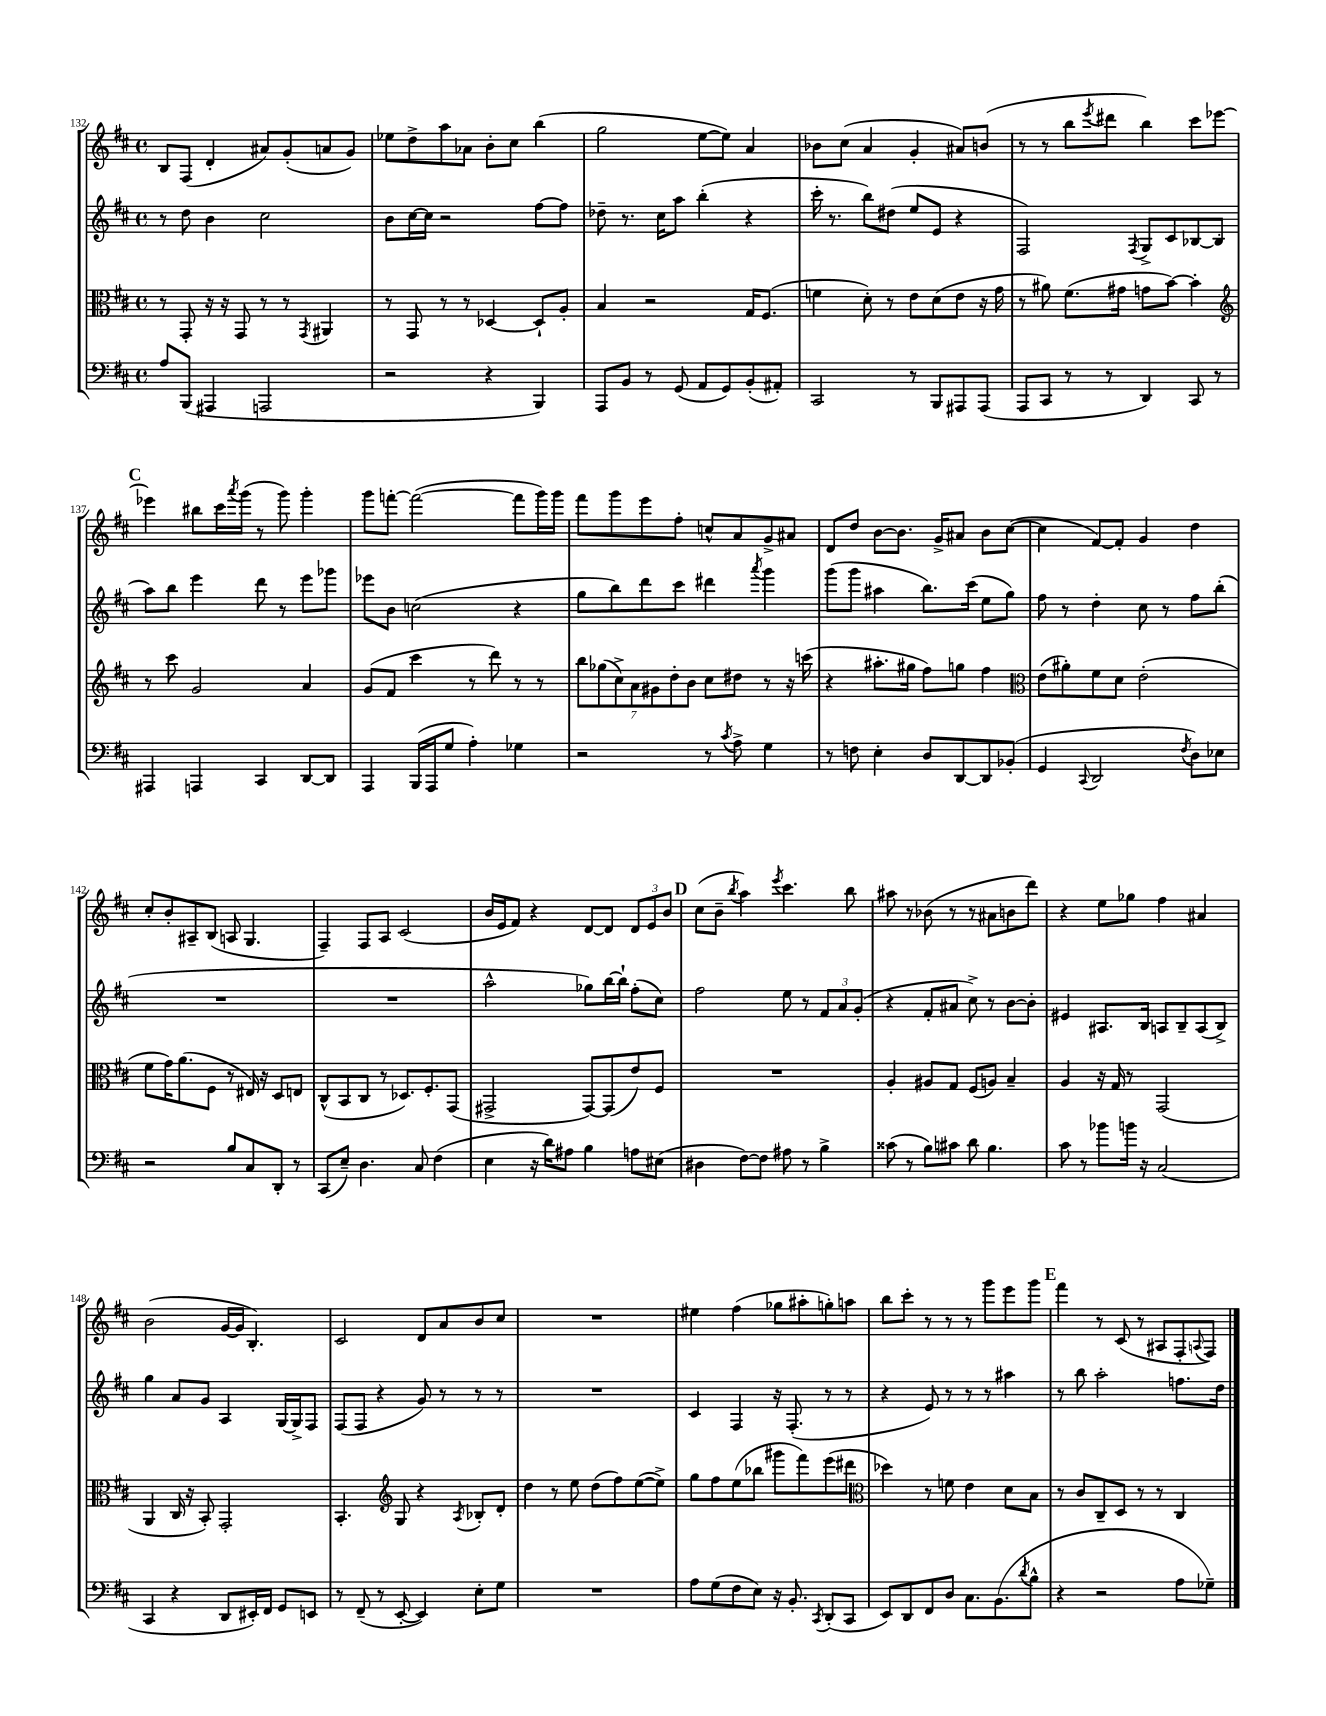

**kern	**kern	**kern	**kern
*staff4	*staff3	*staff2	*staff1
*clefF4	*clefC3	*clefG2	*clefG2
*k[f#c#]	*k[f#c#]	*k[f#c#]	*k[f#c#]
*M4/4	*M4/4	*M4/4	*M4/4
*met(c)	*met(c)	*met(c)	*met(c)
8A/L	8r	8r	8B/L
(8BBB/J	8GG'/	8dd\	(8F#/J
4AAA#/	16r	4b\	4d'/
.	16r	.	.
.	8GG/	.	.
2AAA/	8r	2cc#\	8a#/L)
.	8r	.	(8g'/
.	8qGG/	.	.
.	4AA#/	.	8a/
.	.	.	8g/J)
=	=	=	=
2r	8r	8b\L	8ee-\L
.	8GG/	[16cc#\L	8dd^\
.	.	16cc#\]JJ	.
.	8r	2r	8aa\
.	8r	.	8a-\J
4r	[4D-/	.	8b'\L
.	.	.	8cc#\J
4BBB/)	8D-`/]L	[8ff#\L	(4bb\
.	8A'/J	8ff#\]J	.
=	=	=	=
8AAA/L	4B/	8dd-~\	2gg\
8BB/J	.	8.r	.
8r	2r	.	.
.	.	16cc#\LK	.
(8GG/	.	8aa\J	.
8AA/L	.	(4bb'\	[8ee\L
8GG/)	.	.	8ee\]J)
(8BB'/	16G/LK	4r	4a/
.	(8.F#/J	.	.
8AA#'/J)	.	.	.
=	=	=	=
2CC#/	4f\	16ccc#'\	8b-\L
.	.	8.r	.
.	.	.	(8cc#\J
.	8d'\)	8bb\L)	4a/
.	8r	(8dd#\J	.
8r	8e\L	8ee/L	4g'/
8BBB/L	(8d\	8e/J	.
8AAA#/	8e\J	4r	8a#/L)
(8AAA#/J	16r	.	(8b/J
.	16g\	.	.
=	=	=	=
8AAA/L	8r	2F#/)	8r
8CC#/J	8a#\)	.	8r
8r	(8.f#\L	.	8bb\L
.	.	.	8qeee/
8r	.	.	8ddd#\J
.	16g#\Jk	.	.
.	.	8qF#/	.
4DD/)	8g\L	8G^/L	4bb\)
.	[8b\J)	8c#/	.
8CC#/	4b'\]	[8B-/	8ccc#\L
8r	.	(8B-/]J	[8eee-\J
=	=	=	=
*	*clefG2	*	*
4AAA#/	8r	8aa\L)	4eee-\]
.	8ccc#\	8bb\J	.
4AAA/	2g/	4eee\	8bb#\L
.	.	.	16ccc#\L
.	.	.	8qaaa/
.	.	.	(16ggg\JJ
4CC#/	.	8ddd\	8r
.	.	8r	8ggg\)
[8DD/L	4a/	8eee\L	4ggg'\
8DD/]J	.	8ggg-\J	.
=	=	=	=
4AAA/	(8g/L	8eee-\L	8ggg\L
.	8f#/J	8b\J	[8fff'\J
(16BBB/LL	4ccc#\	(2cc\	(2fff\_
16AAA/J	.	.	.
8G/J	.	.	.
4A'\)	8r	.	.
.	8ddd\)	.	.
4G-\	8r	4r	8fff\]L
.	8r	.	16ggg\L)
.	.	.	16ggg\JJ
=	=	=	=
2r	14bb\L	8gg\L	8fff#\L
.	(14gg-\	.	.
.	.	8bb\)	8ggg\
.	14cc#^\)	.	.
.	14a\	.	.
.	.	8ddd\	8eee\
.	14g#\	.	.
.	14dd'\	.	.
.	.	8ccc#\J	8ff#'\J
.	14b\J	.	.
8r	8cc#\L	4ddd#\	8cc^^/L
8qc#/	.	.	.
8A^\	8dd#\J	.	8a/
.	.	8qaaa/	.
4G\	8r	4ggg\	8g^/
.	16r	.	8a#/J
.	(16ccc\	.	.
=	=	=	=
8r	4r	(8ggg\L	8d/L
8F\	.	8ggg\J	8dd/J
4E'\	8.aa#'\L	4aa#\	[8b\L
.	.	.	8.b\]J
.	16gg#\Jk	.	.
8D/L	8ff#\L)	8.bb\L)	.
.	.	.	16g^/LK
[8DD/	8gg\J	.	8a#/J
.	.	(16ccc#\Jk	.
8DD/]	4ff#\	8ee\L	8b\L
(8BB-'/J	.	8gg\J)	([8cc#\J
=	=	=	=
*	*clefC3	*	*
4GG/	(8e\L	8ff#\	4cc#\]
.	8a#'\)	8r	.
8qqCC#/	.	.	.
2DD/	8f#\	4dd'\	[8f#/L)
.	8d\J	.	8f#'/]J
.	(2e'\	8cc#\	4g/
.	.	8r	.
8qF#/	.	.	.
8D\L)	.	8ff#\L	4dd\
8E-\J	.	(8bb'\J	.
=	=	=	=
2r	8f#\L	1r	8cc#'/L
.	16g\K)	.	8b'/
.	(8.a\	.	.
.	.	.	8A#~/
.	8F#\J	.	(8B/J
8B/L	8r	.	8A/
8C#/	16E#/)	.	4.G/
.	16r	.	.
8DD'/J	8D/L	.	.
8r	8E/J	.	.
=	=	=	=
(8CC#/L	(8C#^^/L	1r	4F#~/)
8E~/J)	8BB/	.	.
4.D\	8C#/J	.	8F#/L
.	8r	.	8A/J
.	8.D-/L)	.	(2c#/
8C#/	.	.	.
.	8.F#'/	.	.
(4F#\	.	.	.
.	(8GG/J	.	.
=	=	=	=
4E\	2GG#^/	2aa^^\	16b/LL
.	.	.	16e/J
.	.	.	8f#/J)
16r	.	.	4r
16d\LK)	.	.	.
8A#\J	.	.	.
4B\	[8GG#/L)	8gg-\L)	[8d/L
.	(8GG#/]	[16bb\L	8d/]J
.	.	16bb`\]JJ	.
8A\L	8e/)	(8ff#'\L	12d/L
.	.	.	12e/
(8E#\J	8F#/J	8cc#\J)	.
.	.	.	12b/J
=	=	=	=
4D#\	1r	2ff#\	(8cc#\L
.	.	.	8b~\J
.	.	.	8qbb/
[8F#\L)	.	.	4aa\)
8F#\]J	.	.	.
.	.	.	8qeee/
8A#\	.	8ee\	4.ccc#\
8r	.	8r	.
4B^\	.	12f#/L	.
.	.	12a/	.
.	.	.	8bb\
.	.	(12g'/J	.
=	=	=	=
(8c##\	4A'/	4r	8aa#\
8r	.	.	8r
8B\L)	8A#/L	8f#'/L	(8b-\
8c#\J	8G/J	8a#/J	8r
8d\	(8F#/L	8cc#^\)	8r
4.B\	8A/J)	8r	8a#\L
.	4B~/	[8b\L	8b\
.	.	8b'\]J	8ddd\J)
=	=	=	=
8c#\	4A/	4e#/	4r
8r	.	.	.
8b-\L	16r	8.A#/L	8ee\L
.	16G/	.	.
16b\Jk	8r	.	8gg-\J
16r	.	16B/Jk	.
(2C#/	(2GG/	8A/L	4ff#\
.	.	8B~/	.
.	.	(8A/	4a#/
.	.	8B^/J)	.
=	=	=	=
4CC#/	4AA/	4gg\	(2b\
4r	16C#/	8a/L	.
.	16r	.	.
.	8BB'/)	8g/J	.
8DD/L	2GG'/	4A/	[16g/LL
.	.	.	16g/]JJ
16EE#'/L)	.	.	4.B'/)
16FF#/JJ	.	.	.
8GG/L	.	[16G/LL	.
.	.	16G^/]J	.
8EE/J	.	8F#/J	.
=	=	=	=
8r	4.BB'/	(8F#/L	2c#/
(8FF#~/	.	8F#/J	.
8r	.	4r	.
*	*clefG2	*	*
[8EE'/	8G/	.	.
4EE/])	4r	8g/)	8d/L
.	.	8r	8a/
.	8qA/	.	.
8E'\L	8B-'/L	8r	8b/
8G\J	8d'/J	8r	8cc#/J
=	=	=	=
1r	4dd\	1r	1r
.	8r	.	.
.	8ee\	.	.
.	(8dd\L	.	.
.	8ff#\)	.	.
.	([8ee\	.	.
.	8ee^\]J)	.	.
=	=	=	=
8A\L	8gg\L	4c#/	4ee#\
(8G\	8ff#\	.	.
8F#\	(8ee\	4F#/	(4ff#\
8E\J)	8bb-\J	.	.
16r	8ggg#\L	16r	8gg-\L
8.BB'/	.	(8.F#'/	.
.	8fff#\)	.	8aa#'\
8qCC#/	.	.	.
(8DD'/L	(8eee\	8r	8gg'\)
8CC#/J	8ddd#\J	8r	8aa\J
=	=	=	=
*	*clefC3	*	*
8EE/L)	4dd-\)	4r	8bb\L
8DD/	.	.	8ccc#'\J
8FF#/	8r	8e/)	8r
8D/J	8f\	8r	8r
8.C#\L	4e\	8r	8r
.	.	8r	8ggg\L
(8.BB\	.	.	.
.	8d\L	4aa#\	8eee\
8qd/	.	.	.
8B^^\J	8B\J	.	8ggg\J
=	=	=	=
4r	8r	8r	4fff#\
.	8c#/L	8bb\	.
2r	8C#~/	2aa'\	8r
.	8D/J	.	(8c#/
.	8r	.	8r
.	8r	.	8A#/L
8A\L	4C#/	8.ff\L	8F#'/
.	.	.	8qqA/
8G-~\J)	.	.	8F#/J)
.	.	16dd\Jk	.
==	==	==	==
*-	*-	*-	*-
